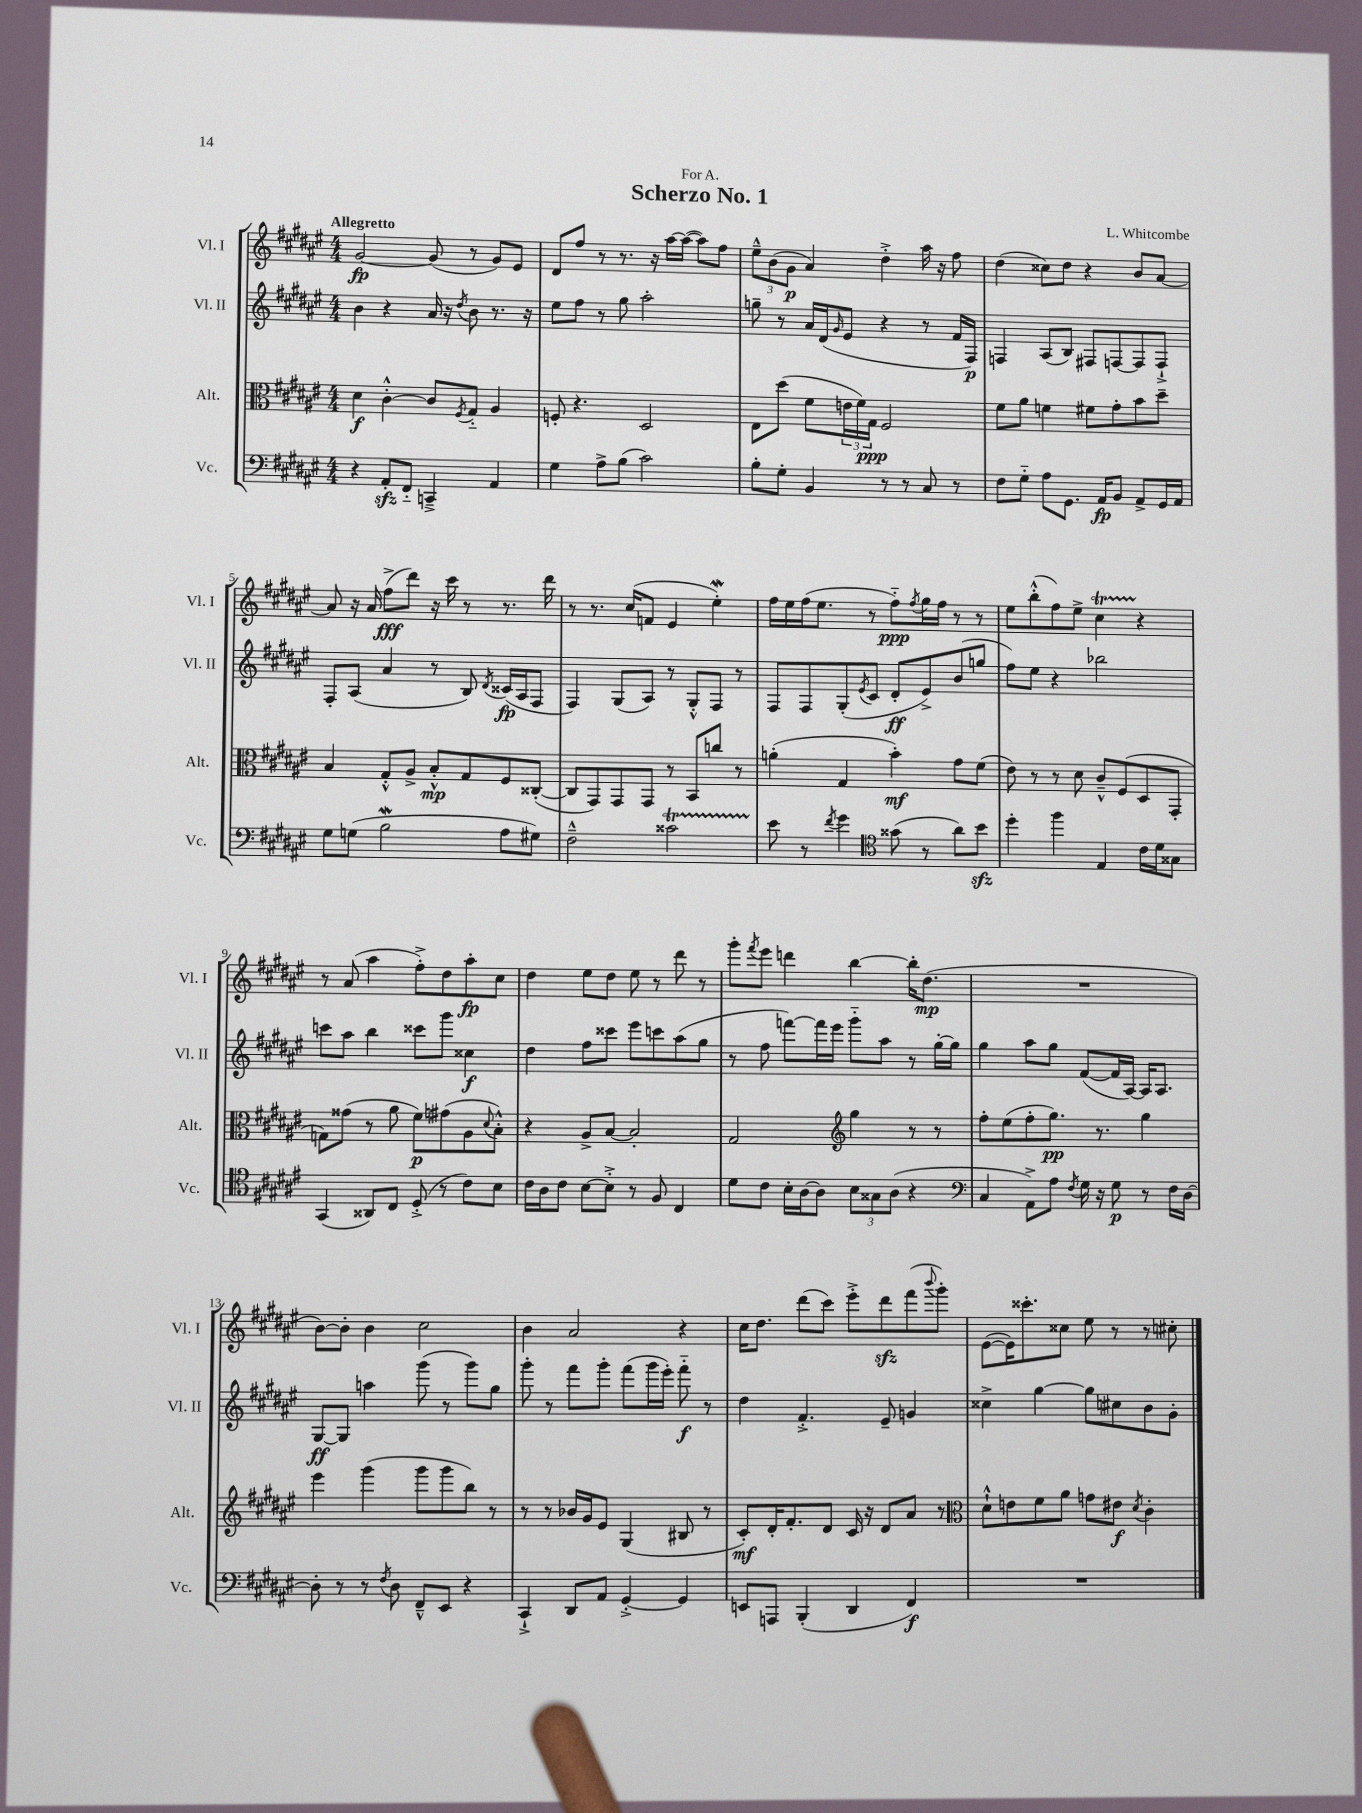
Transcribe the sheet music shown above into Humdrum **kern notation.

**kern	**kern	**kern	**kern
*staff4	*staff3	*staff2	*staff1
*clefF4	*clefC3	*clefG2	*clefG2
*k[f#c#g#d#a#e#]	*k[f#c#g#d#a#e#]	*k[f#c#g#d#a#e#]	*k[f#c#g#d#a#e#]
*M4/4	*M4/4	*M4/4	*M4/4
4r	4d#\	4b\	[2g#/
8AA#'/L	[4c#'^^\	4r	.
8FF#'~/J	.	.	.
4CC~^/	8c#/]L	16a#/	(8g#/]
.	.	16r	.
.	8qF#/	8qdd#/	.
.	8G#'~/J	8b\	8r
4AA#/	4A#/	8.r	8g#/L)
.	.	.	8e#/J
.	.	16r	.
=	=	=	=
4G#\	8F'/	8ee#\L	8d#/L
.	4.r	8ff#\J	8ff#/J
8A#^\L	.	8r	8r
(8B\J	.	8gg#\	8.r
2c#\)	2D#/	2aa#'\	.
.	.	.	16r
.	.	.	[16aa#\LL
.	.	.	(16aa#\_JJ
.	.	.	8aa#\]L)
.	.	.	8ff#\J
=	=	=	=
8B'\L	8E#\L	8gg~\	12ee#~^^\L
.	.	.	(12b\
8G#'\J	(8dd#\J	8r	.
.	.	.	12g#\J
4BB/	8f#\L	16a#/LL	4a#/)
.	.	(16d#/J	.
.	.	16qqg#/	.
.	24e\L	8e#/J	.
.	24f#\)	.	.
.	24G#\JJ	.	.
8r	2F#/	4r	4dd#'^\
8r	.	.	.
8C#/	.	8r	16aa#\
.	.	.	16r
8r	.	16f#/LL	8ff#\
.	.	16F#/JJ)	.
=	=	=	=
8F#\L	8f#\L	4F/	(4dd#\
8G#'~\J	8a#\J	.	.
8A#\L	4f\	(8A#/L	8cc##\L)
8.GG#\J	.	8B/J)	8dd#\J
.	8f#\L	8F#/L	4r
16AA#/LK	.	.	.
8BB/J	8g#'\	[8F/	.
8AA#^/L	8b\	8F/]	8b/L
16GG#/L	8dd#~\J	8F`^/J	[8a#/J
16AA#/JJ	.	.	.
=	=	=	=
8G#\L	4B/	8F#'/L	8a#/]
(8G\J	.	(8A#/J	16r
.	.	.	16a#/
2B\	8G#'^^/L	4a#/	(8ff#^\L
.	8A#^/J	.	8ddd#\J)
.	8B'^^/L	8r	16r
.	.	.	16ccc#\
.	8G#/	8B/)	8r
.	.	8qd#/	.
8A#\L	8F#/	(16c##/LL	8.r
.	.	16A#/J	.
8G#\J)	([8C##'/J	8F#/J	.
.	.	.	16ddd#\
=	=	=	=
2F#~^^\	8C##/]L	4F#/)	8r
.	8GG#/)	.	8.r
.	8GG#/	(8G#/L	.
.	.	.	(16cc#/LK
.	8GG#/J	8A#/J)	8f/J
2c##\	8r	8r	4e#/
.	8BB/L	8G#'^^/L	.
.	8cc/J	8F#/J	4ee#'\)
.	8r	8r	.
=	=	=	=
8e#\	(4a'\	8F#/L	16ff#\LL
.	.	.	16ee#\
8r	.	8F#/	(16ff#\J
.	.	.	8.ee#\J
8qf#/	.	.	.
4g#\	4G#/	(8G#'/	.
.	.	8qe#/	.
.	.	8c#/J	8r
*clefC4	*	*	*
(8g##\	4b'\)	8d#'/L	8ff#'~\L)
.	.	.	8qff#/
8r	.	8e#^/)	16gg#\L
.	.	.	16ff#\JJ
8a#\L)	8g#\L	(8b/	8r
8b\J	(8f#\J	8gg/J	8r
=	=	=	=
4dd#'\	8e#\)	8ff#\L)	8ee#\L
.	8r	8ee#\J	(8bb'^^\
4ff#\	8r	4r	8ff#\)
.	8d#\	.	8ee#^\J
4E#/	8c#~^^/L	2bb-\	4cc#\
.	(8F#/	.	.
16c#\LL	8D#/	.	4r
16d#\J	.	.	.
8G##\J	8GG#'/J	.	.
=	=	=	=
(4GG#/	8G\L)	8ccc\L	8r
.	(8g##\J	8aa#\J	(8a#/
8AA##/L)	8r	4bb\	4aa#\
8C#/J	8a#\	.	.
(8D#'^/	8f#\L)	8ccc##\L	8ff#'^\L)
8r	(8g#\	8ggg#\J	8dd#\
8c#\L)	8A#\	4cc##\	8aa#'\
.	8qqd#/	.	.
8B\J	8B'^^\J)	.	8cc#\J
=	=	=	=
16c#\LL	4r	4dd#\	4dd#\
16A#\J	.	.	.
8c#\J	.	.	.
[8B\L	8A#^/L	8ff#\L	8ee#\L
8B'^\]J	[8B/J	8ccc##\J	8dd#\J
8r	2B'/]	8eee#\L	8ee#\
8F#/	.	8ccc\	8r
4C#/	.	(8aa#\	8ddd#\
.	.	8gg#\J	8r
=	=	=	=
8d#\L	2G#/	8r	8ggg#'\L
.	.	.	8qfff#/
8c#\J	.	8ff#\	8eee#\J
16B'\LL	.	[8fff\L)	4ddd\
[16A#\J	.	.	.
8A#\]J	.	16fff\]L	.
.	.	16eee#\JJ	.
*	*clefG2	*	*
12B\L	4gg#\	8ggg#'~\L	[4bb\
12G##\	.	.	.
.	.	8aa#\J	.
(12A#\J	.	.	.
4r	8r	8r	16bb'\]LK
.	.	.	(8.dd#\J
.	8r	[16gg#'\LL	.
.	.	16gg#\]JJ	.
=	=	=	=
*clefF4	*	*	*
4C#/	8ff#'\L	4gg#\	1r
.	(8ee#\	.	.
8AA#^\L)	8ff#'\	8aa#\L	.
8A#\J	8.gg#\J)	8gg#\J	.
8qF#/	.	.	.
16G#\	.	([8f#/L	.
16r	8.r	.	.
8G#\	.	16f#/]L	.
.	.	[16A#/JJ)	.
8r	4gg#\	16A#/]LK	.
.	.	8.A#/J	.
16F#\LL	.	.	.
[16D#\JJ	.	.	.
=	=	=	=
8D#'\]	4eee#\	[8G#/L	[8b\L)
8r	.	8G#/]J	8b'\]J
8r	(4ggg#\	4aa\	4b\
8qF#/	.	.	.
8D#\	.	.	.
8FF#~^^/L	8ggg#\L	(8ggg#\	2cc#\
8EE#/J	8ggg#\	8r	.
4r	8bb\J)	8ggg#\L)	.
.	8r	8gg#\J	.
=	=	=	=
4CC#`^/	8r	8ggg#'\	4b\
.	8r	8r	.
8DD#/L	16b-/LL	8fff#\L	2a#/
.	16g#/J	.	.
8AA#/J	8e#/J	8ggg#'\J	.
[4GG#'^/	(4G#/	(8fff#\L	.
.	.	16ggg#\L	.
.	.	16eee#'\JJ)	.
4GG#/]	8B#/	8fff#'~\	4r
.	8r	8r	.
=	=	=	=
8EE/L	8c#'/L)	4dd#\	16cc#\LK
.	.	.	8.dd#\J
8AAA/J	16d#'/K	.	.
.	8.f#'/	.	.
(4BBB'/	.	4.f#'^/	(8ddd#\L
.	8d#/J	.	8ccc#\J)
4DD#/	16c#/	.	8eee#'^\L
.	16r	.	.
.	8d#/L	8e#~/	8ddd#\
4FF#/)	8a#/J	4g/	(8fff#\
.	.	.	8qqbbb/
.	8r	.	8ggg#'\J)
=	=	=	=
*	*clefC3	*	*
1r	8d#`^^\L	4cc##^\	([8e#\L
.	8e\	.	16e#\]K)
.	.	.	8.ccc##'\
.	8f#\	[4gg#\	.
.	8a#\J	.	8cc##\J
.	8g\L	8gg#\]L	8ee#\
.	8e#\J	8cc#\	8r
.	8qd#/	.	.
.	4c#'\	8b\	8r
.	.	8g#'\J	8cc#'\
==	==	==	==
*-	*-	*-	*-
